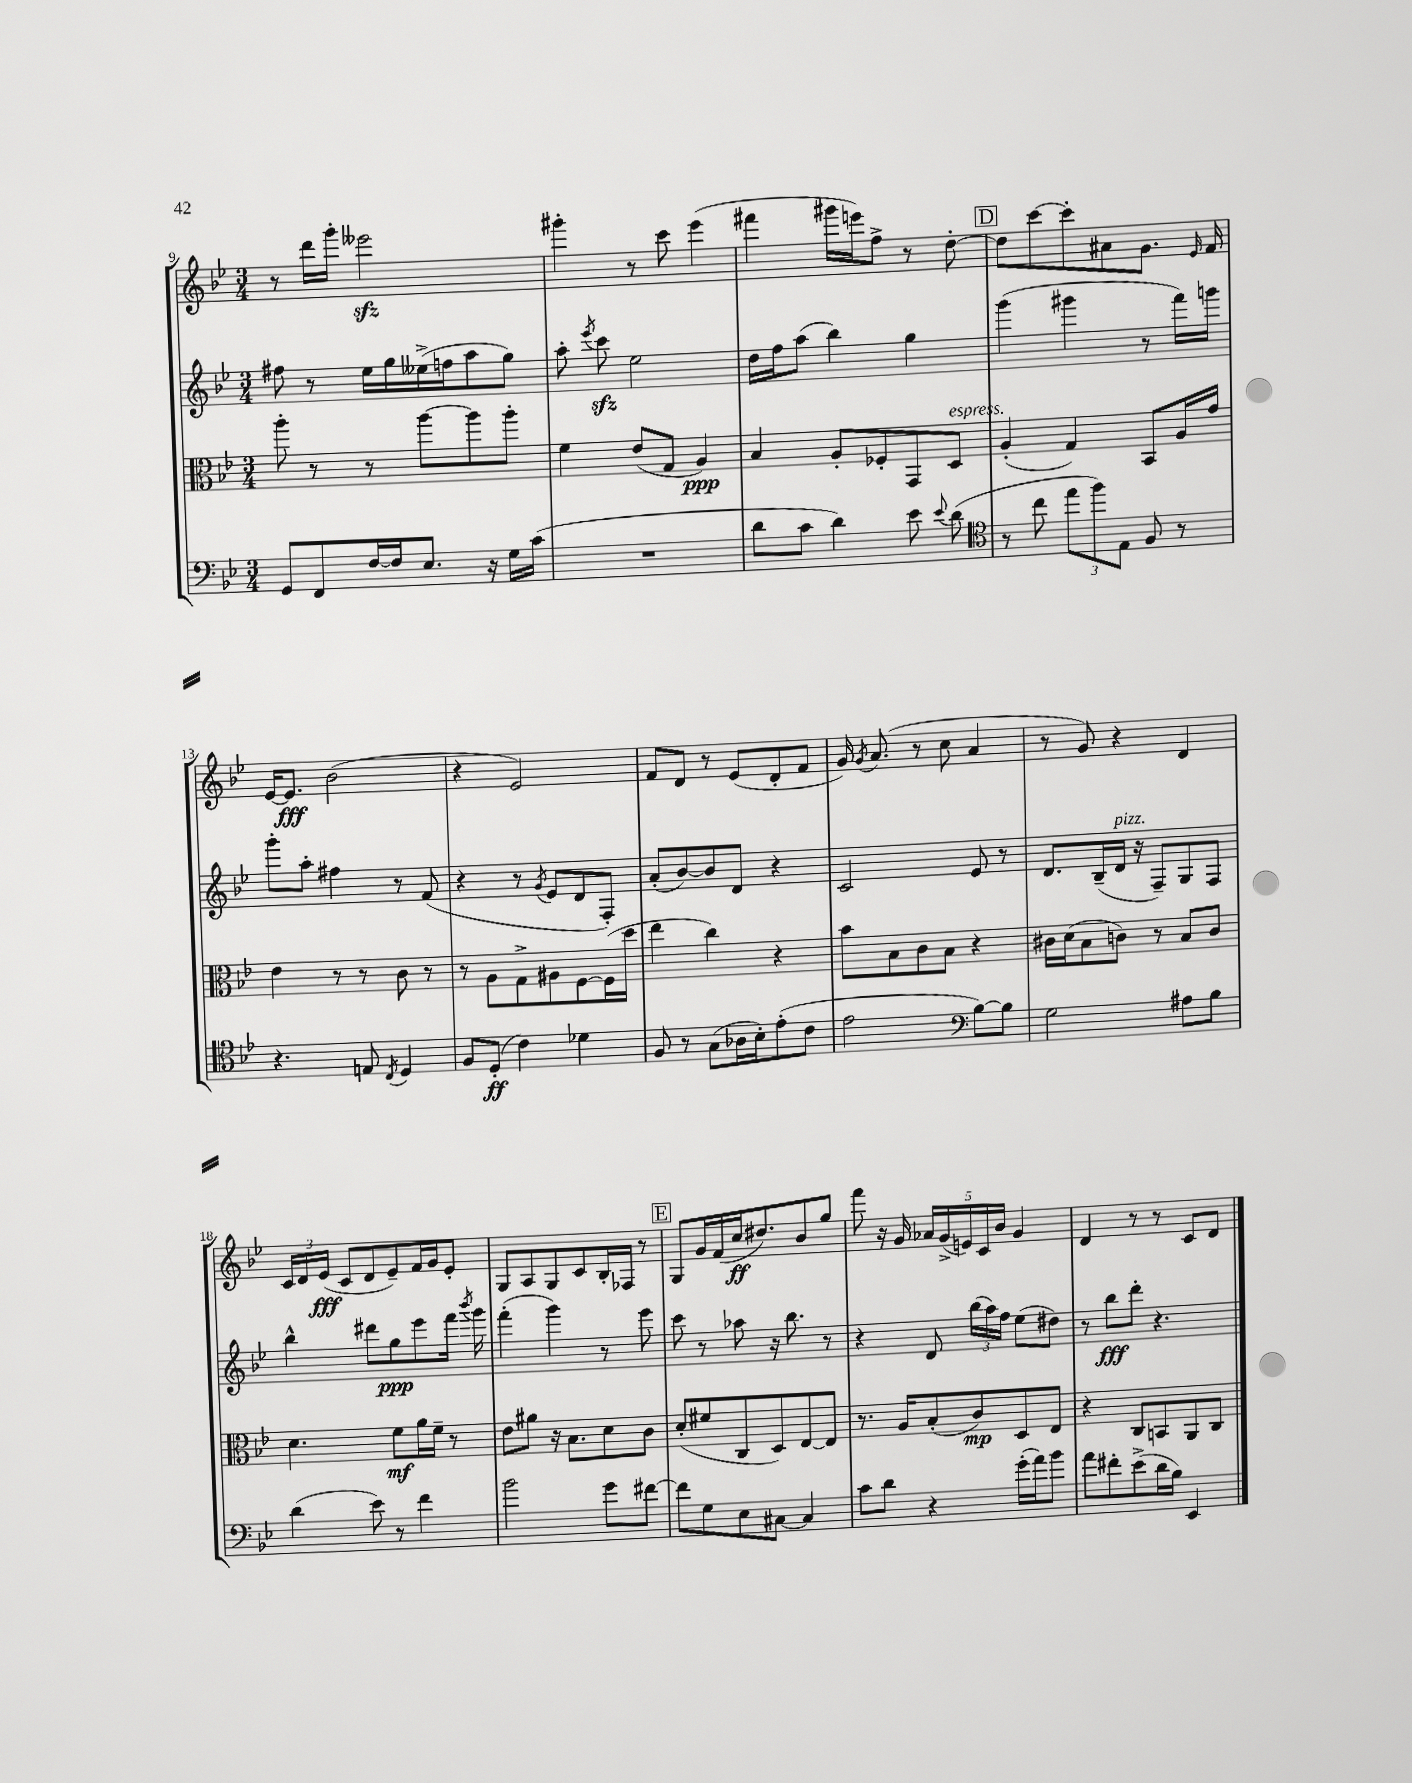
<<
\new StaffGroup <<
\new Staff = "s0" {
    \clef treble \key bes \major \numericTimeSignature \time 3/4
    \autoBeamOff r8 d'''16[ g'''16]-. eeses'''2\sfz |
    gis'''4-. r8 c'''8 ees'''4( |
    fis'''4 gis'''16[ e'''16) f''8]-> r8 d''8~-. |
    \mark \markup { \box "D" } d''8[ c'''8~ c'''8-. ais'8 g'8.] \grace { ees'16 } f'16 |
    ees'16[~ ees'8.]\fff bes'2( |
    r4 ees'2) |
    f'8[ d'8] r8 ees'8[( d'8-. f'8] |
    g'16) \acciaccatura { g'8 } a'8.( r8 c''8 a'4 |
    r8 g'8) r4 d'4 |
    \tuplet 3/2 { c'16[ d'16 ees'16]\fff( } c'8[ d'8 ees'8--) f'16 g'16 ees'8]-. |
    g8[ a8 g8 c'8 bes16-. fes16] r8 |
    \mark \markup { \box "E" } g8[ g'16 f'16( c''16\ff dis''8.) bes'8 g''8] |
    f'''8 r16 g'16 \tuplet 5/4 { aes'16[ g'16->( e'16) c'16 bes'16] } g'4 |
    d'4 r8 r8 c'8[ d'8] \bar "|." |
}
\new Staff = "s1" {
    \clef treble \key bes \major \numericTimeSignature \time 3/4
    \autoBeamOff fis''8 r8 ees''16[ g''16 eeses''16->( f''16 a''8 g''8]) |
    a''8-. \acciaccatura { ees'''8 } c'''8\sfz ees''2 |
    d''16[ f''16 a''8]( bes''4) g''4 |
    \mark \markup { \box "D" } g'''4( gis'''4 r8 f'''16[) g'''16] |
    g'''8[-. a''8]-. fis''4 r8 f'8( |
    r4 r8 \acciaccatura { g'8 } ees'8[ d'8 f8]-.) |
    a'8[-.( bes'8~) bes'8 d'8] r4 |
    c'2 ees'8 r8 |
    d'8.[ bes16--( d'16]^\markup { \italic "pizz." } r16 f8[--) g8 f8] |
    bes''4-^ dis'''8[ g''8\ppp ees'''8 f'''16] \acciaccatura { bes'''8 } g'''16 |
    f'''4-.( g'''4) r8 ees'''8 |
    \mark \markup { \box "E" } c'''8 r8 aes''8 r16 bes''8. r8 |
    r4 d'8 \tuplet 3/2 { bes''16[( a''16) f''16] } ees''8[( dis''8]) |
    r8 bes''8[\fff d'''8]-. r4. \bar "|." |
}
\new Staff = "s2" {
    \clef alto \key bes \major \numericTimeSignature \time 3/4
    \autoBeamOff a''8-. r8 r8 a''8[~ a''8 a''8]-. |
    f'4 ees'8[( g8] a4\ppp) |
    bes4 a8[-. fes8-. g,8 d8]^\markup { \italic "espress." } |
    \mark \markup { \box "D" } a4-.( g4) bes,8[ a16 g'16] |
    ees'4 r8 r8 c'8 r8 |
    r8 a8[ g8-> ais8 f8~ f16( d''16] |
    ees''4 c''4) r4 |
    bes'8[ bes8 c'8 bes8] r4 |
    cis'16[ d'16( bes8 c'8]) r8 bes8[ c'8] |
    d'4. f'8[\mf a'16 f'16]-- r8 |
    ees'8[ ais'8] r16 bes8.[ d'8 c'8] |
    \mark \markup { \box "E" } d'8[-.( fis'8 c8 d8) ees8~ ees8] |
    r8. a16[ bes8-.( c'8\mp) d8 ees8] |
    r4 c8[ b,8 a,8 c8] \bar "|." |
}
\new Staff = "s3" {
    \clef bass \key bes \major \numericTimeSignature \time 3/4
    \autoBeamOff g,8[ f,8 f16~ f16 ees8.] r16 g16[ c'16]( |
    R2. |
    d'8[ c'8] d'4) ees'8 \appoggiatura { ees'8 } d'8( |
    \mark \markup { \box "D" } \clef tenor r8 c''8 \tuplet 3/2 { ees''8[ f''8) ees8] } f8 r8 |
    r4. e8 \acciaccatura { c8 } d4 |
    f8[ d8]-.\ff( c'4) des'4 |
    f8 r8 g8[( aes16 bes16-.) ees'8-.( c'8] |
    ees'2 \clef bass bes8[~) bes8] |
    g2 ais8[ bes8] |
    d'4( ees'8) r8 f'4 |
    bes'2 g'8[ fis'8]~ |
    \mark \markup { \box "E" } fis'8[ g8 ees8 cis8]~ cis4 |
    c'8[ d'8] r4 g'16[-.( a'16) bes'8] |
    a'8[ fis'8-. ees'8->( d'16 bes16]) ees,4 \bar "|." |
}
>>
>>
\layout { \context { \Score currentBarNumber = #9 } }
